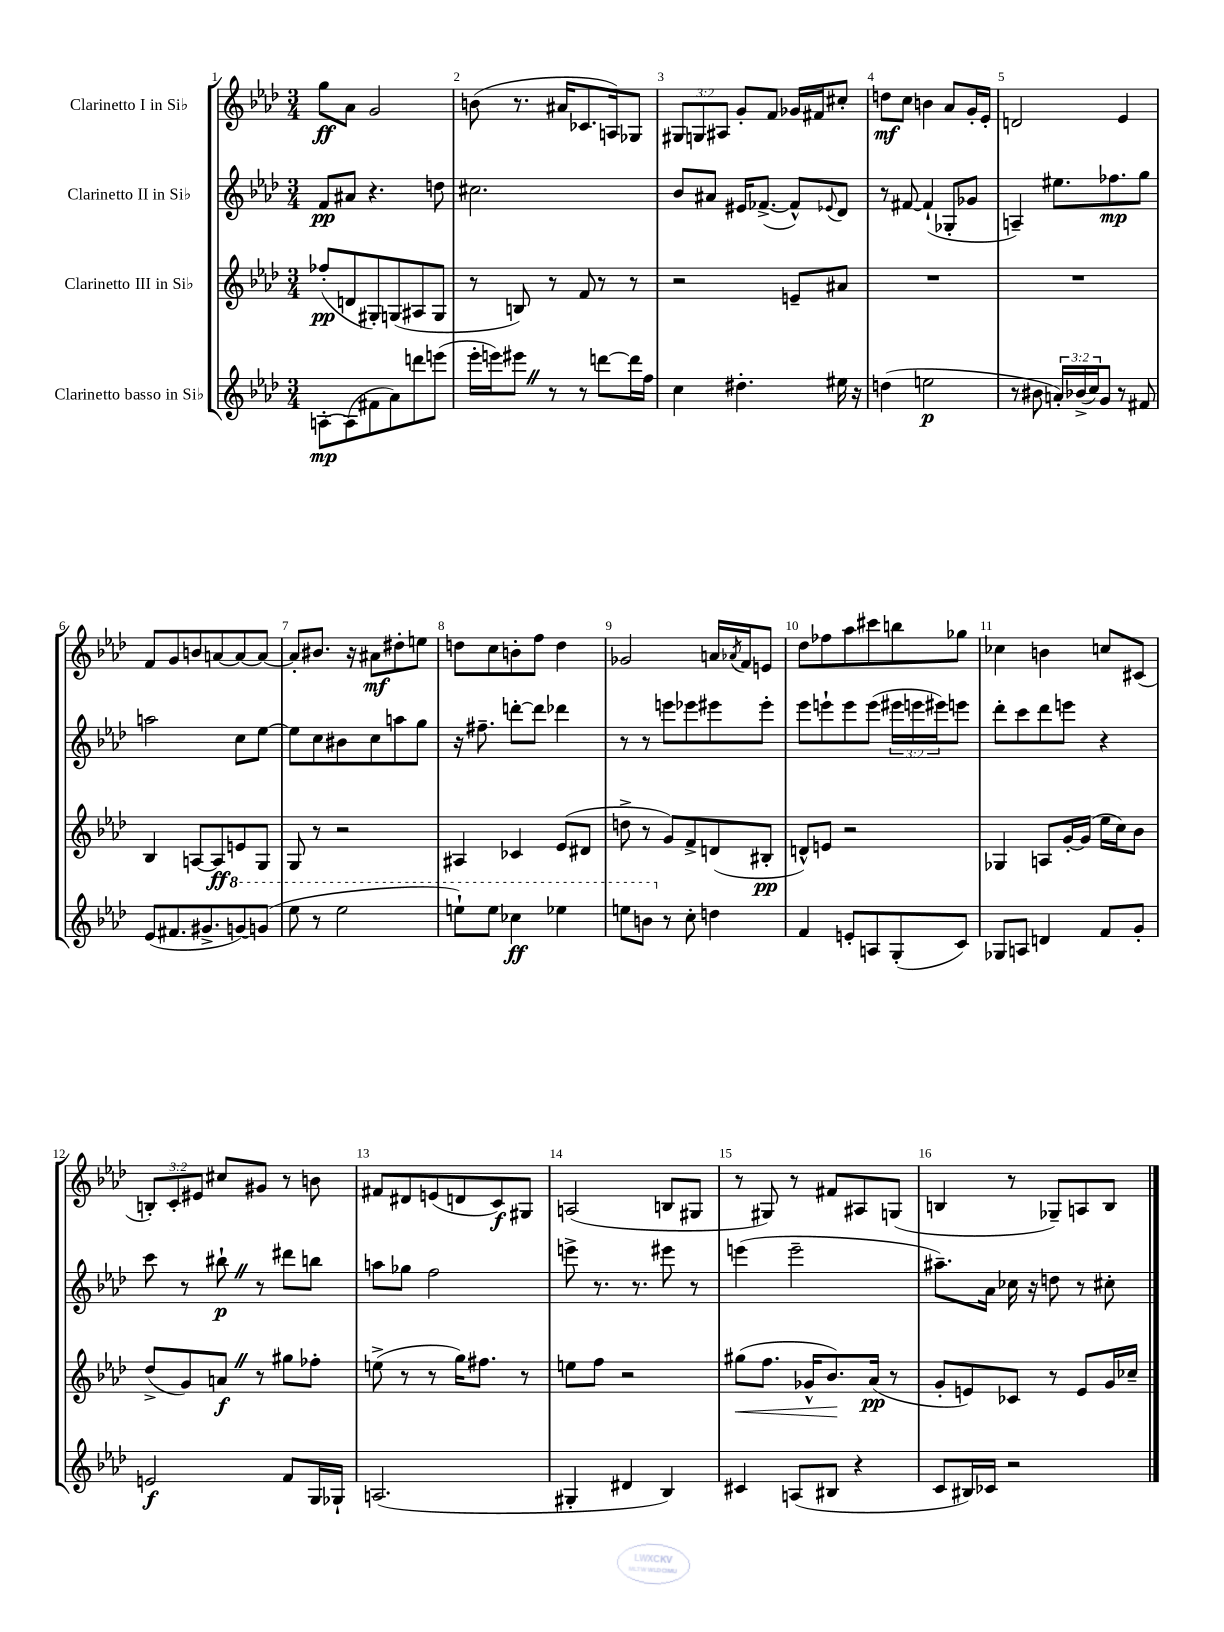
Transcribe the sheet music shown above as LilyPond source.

<<
\new StaffGroup <<
\new Staff = "s0" \with { instrumentName = "Clarinetto I in Sib" } {
    \clef treble \key aes \major \numericTimeSignature \time 3/4 \override Staff.TupletNumber.text = #tuplet-number::calc-fraction-text
    g''8\ff aes'8 g'2 |
    b'8( r8. ais'16 ces'8. a16) ges8 |
    \tuplet 3/2 { gis8 g8 ais8 } g'8-. f'8 ges'16 fis'16 cis''8-. |
    d''8\mf c''8 b'4 aes'8 g'16-. ees'16-. |
    d'2 ees'4 |
    f'8 g'8 b'8 a'8~ a'8~ a'8~ |
    a'8-. bis'8. r16 ais'8\mf dis''8-. e''8 |
    d''8 c''8 b'8-. f''8 d''4 |
    ges'2 a'16 \acciaccatura { aes'8 } f'16 e'8 |
    des''8 fes''8 aes''8 cis'''8 b''8 ges''8 |
    ces''4 b'4 c''8 cis'8( |
    \tuplet 3/2 { b8-.) c'8-. eis'8 } cis''8 gis'8 r8 b'8 |
    fis'8 dis'8 e'8( d'8 c'8\f) gis8 |
    a2( b8 gis8 |
    r8 gis8) r8 fis'8 ais8 g8( |
    b4 r8 ges8--) a8 b8 \bar "|." |
}
\new Staff = "s1" \with { instrumentName = "Clarinetto II in Sib" } {
    \clef treble \key aes \major \numericTimeSignature \time 3/4 \override Staff.TupletNumber.text = #tuplet-number::calc-fraction-text
    f'8\pp ais'8 r4. d''8 |
    cis''2. |
    bes'8 ais'8 eis'16 fes'8.~->( fes'8-^) \appoggiatura { ees'8 } des'8 |
    r8 fis'8~ fis'4-!( ges8-. ges'8 |
    a4--) eis''8. fes''8.\mp g''8 |
    a''2 c''8 ees''8~ |
    ees''8 c''8 bis'8 c''8 a''8 g''8 |
    r16 fis''8.-- d'''8~-. d'''8 des'''4 |
    r8 r8 e'''8 ees'''8 eis'''8 eis'''8-. |
    ees'''8 e'''8-! e'''8 e'''8( \tuplet 3/2 { eis'''16 e'''16 eis'''16) } e'''8 |
    des'''8-. c'''8 des'''8 e'''8 r4 |
    c'''8 r8 bis''8-!\p \once \override BreathingSign.text = \markup { \musicglyph "scripts.caesura.straight" } \breathe r8 dis'''8 b''8 |
    a''8 ges''8 f''2 |
    e'''8-> r8. r8. eis'''8 r8 |
    e'''4( e'''2-- |
    ais''8.--) aes'16 ces''16 r16 d''8 r8 cis''8-. \bar "|." |
}
\new Staff = "s2" \with { instrumentName = "Clarinetto III in Sib" } {
    \clef treble \key aes \major \numericTimeSignature \time 3/4
    fes''8-.\pp( d'8 gis8-.) g8( ais8 g8 |
    r8 b8) r8 f'8 r8 r8 |
    r2 e'8-- ais'8 |
    R2. |
    R2. |
    bes4 a8~ a8\ff e'8 g8 |
    g8 r8 r2 |
    ais4 ces'4 ees'8( dis'8 |
    d''8-> r8 g'8) f'8-> d'8( bis8-.\pp |
    d'8-^) e'8 r2 |
    ges4 a8 g'16~-. g'16( ees''16 c''16) bes'8 |
    des''8->( g'8) a'8\f \once \override BreathingSign.text = \markup { \musicglyph "scripts.caesura.straight" } \breathe r8 gis''8 fes''8-. |
    e''8->( r8 r8 g''16) fis''8. r8 |
    e''8 f''8 r2 |
    gis''8\<( f''8. ges'16-^ bes'8.\!) aes'16\pp( r8 |
    g'8-. e'8) ces'8 r8 e'8 g'16 ces''16-- \bar "|." |
}
\new Staff = "s3" \with { instrumentName = "Clarinetto basso in Sib" } {
    \clef treble \key aes \major \numericTimeSignature \time 3/4 \override Staff.TupletNumber.text = #tuplet-number::calc-fraction-text
    a8~-.\mp a8( fis'8 aes'8) d'''8 e'''8( |
    ees'''16-. e'''16) eis'''8 \once \override BreathingSign.text = \markup { \musicglyph "scripts.caesura.straight" } \breathe r8 r8 d'''8~ d'''16 f''16 |
    c''4 dis''4.-. eis''16 r16 |
    d''4( e''2\p |
    r8 bis'8 \tuplet 3/2 { a'16-.) bes'16->( c''16) } g'8 r8 fis'8 |
    ees'8( fis'8. gis'8.-> \ottava #1 g''!8~) g''!8( |
    ees'''8 r8 ees'''2 |
    e'''8-!) e'''8 ces'''4\ff ees'''4 |
    e'''8 b''8 \ottava #0 r8 c''8-. d''4 |
    f'4 e'8-. a8 g8-.( c'8) |
    ges8 a8 d'4 f'8 g'8-. |
    e'2\f f'8 g16 ges16-! |
    a2.( |
    gis4-. dis'4 bes4) |
    cis'4 a8( bis8 r4 |
    c'8 bis16) ces'16 r2 \bar "|." |
}
>>
>>
\layout { \context { \Score \override BarNumber.break-visibility = ##(#f #t #t) barNumberVisibility = #all-bar-numbers-visible } }
